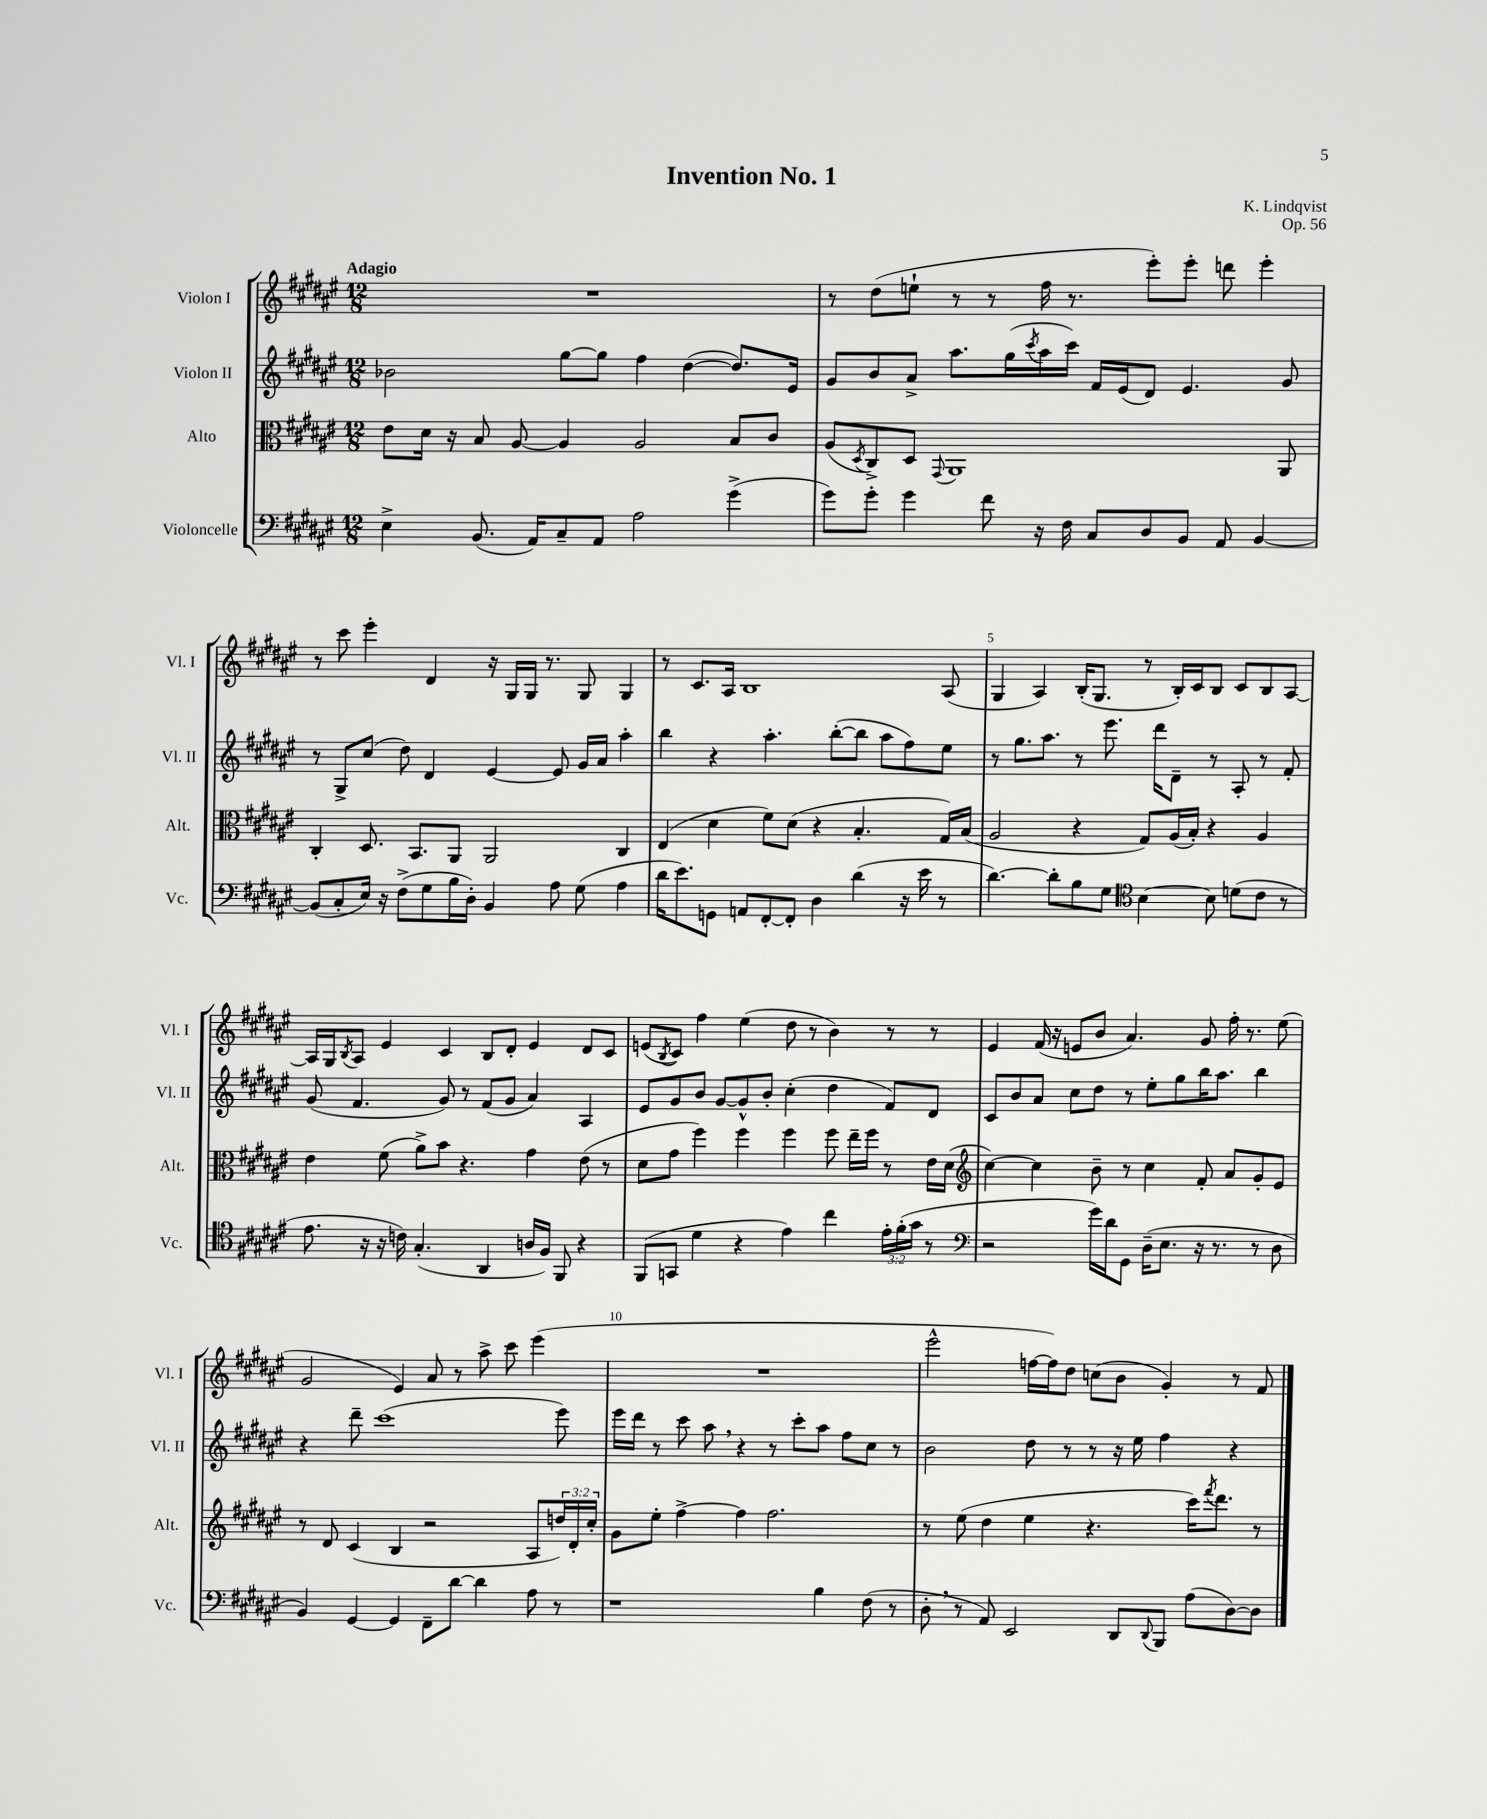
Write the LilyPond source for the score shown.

\header { title = "Invention No. 1" composer = "K. Lindqvist" opus = "Op. 56" }
<<
\new StaffGroup <<
\new Staff = "s0" \with { instrumentName = "Violon I" shortInstrumentName = "Vl. I" } {
    \clef treble \key fis \major \numericTimeSignature \time 12/8 \tempo "Adagio"
    R1. |
    r8 dis''8( e''8-! r8 r8 fis''16 r8. eis'''8-.) eis'''8-. d'''8 eis'''4-. |
    r8 cis'''8 eis'''4-. dis'4 r16 gis16 gis16 r8. gis8 gis4 |
    r8 cis'8. ais16 b1 ais8( |
    gis4 ais4) b16-.( gis8. r8 b16-.) cis'16 b8 cis'8 b8 ais8~ |
    ais16 gis16 \acciaccatura { b8 } ais8 eis'4 cis'4 b8 dis'8-. eis'4 dis'8 cis'8 |
    e'8( \acciaccatura { b8 } cis'8) fis''4 eis''4( dis''8 r8 b'4) r8 r8 |
    eis'4 fis'16( r16 e'8 b'8 ais'4.) gis'8 fis''16-. r8. eis''8( |
    gis'2 eis'4) ais'8 r8 ais''8-> cis'''8 eis'''4( |
    R1. |
    eis'''2-^ f''16~ f''16) dis''8 c''8( b'8 gis'4-.) r8 fis'8 \bar "|." |
}
\new Staff = "s1" \with { instrumentName = "Violon II" shortInstrumentName = "Vl. II" } {
    \clef treble \key fis \major \numericTimeSignature \time 12/8
    bes'2 gis''8~ gis''8 fis''4 dis''4~( dis''8.) eis'16 |
    gis'8 b'8 ais'8-> ais''8. gis''16( \acciaccatura { cis'''8 } ais''16 cis'''16) fis'16 eis'16( dis'8) eis'4. gis'8 |
    r8 gis8-> cis''8( dis''8) dis'4 eis'4~ eis'8 gis'16 ais'16 ais''4-. |
    b''4 r4 ais''4.-. b''8~-.( b''8 ais''8 fis''8) eis''8 |
    r8 gis''8. ais''8. r8 eis'''8. dis'''16 dis'8-- r8 ais8-. r8 fis'8-. |
    gis'8( fis'4. gis'8) r8 fis'8( gis'8 ais'4) ais4 |
    eis'8 gis'8 b'8 gis'8~ gis'8-^ b'8-. cis''4-.( dis''4 fis'8) dis'8 |
    cis'8 b'8 ais'8 cis''8 dis''8 r8 eis''8-. gis''8 b''16 ais''8. b''4 |
    r4 dis'''8-- cis'''1( eis'''8) |
    eis'''16 dis'''16 r8 cis'''8 ais''8 \breathe r4 r8 cis'''8-. ais''8 fis''8 cis''8 r8 |
    b'2 dis''8 r8 r8 r16 eis''16 fis''4 r4 \bar "|." |
}
\new Staff = "s2" \with { instrumentName = "Alto" shortInstrumentName = "Alt." } {
    \clef alto \key fis \major \numericTimeSignature \time 12/8 \override Staff.TupletNumber.text = #tuplet-number::calc-fraction-text
    eis'8 dis'16 r16 b8 ais8~ ais4 ais2 b8 cis'8 |
    ais8( \acciaccatura { dis8 } cis8->) dis8 \appoggiatura { gis,8 } ais,1 ais,8 |
    cis4-. dis8. b,8. ais,8 ais,2 cis4 |
    eis4( dis'4 fis'8) dis'8( r4 b4.-. gis16) b16( |
    ais2 r4 gis8) ais16( b16-.) r4 ais4 |
    eis'4 fis'8( ais'8->) b'8 r4. gis'4 eis'8( r8 |
    dis'8 gis'8 fis''4) fis''4 fis''4 fis''8 eis''16-- fis''16 r8 eis'16 dis'16( |
    \clef treble cis''4~) cis''4 b'8-- r8 cis''4 fis'8-. ais'8 gis'8-. eis'8 |
    r8 dis'8 cis'4( b4 r2 ais8 \tuplet 3/2 { d''16) dis'16-. cis''16-. } |
    gis'8 eis''8-. fis''4~-> fis''4 fis''2. |
    r8 eis''8( dis''4 eis''4 r4. cis'''16) \acciaccatura { fis'''8 } dis'''8. r8 \bar "|." |
}
\new Staff = "s3" \with { instrumentName = "Violoncelle" shortInstrumentName = "Vc." } {
    \clef bass \key fis \major \numericTimeSignature \time 12/8 \override Staff.TupletNumber.text = #tuplet-number::calc-fraction-text
    eis4-> b,8.( ais,16) cis8-- ais,8 ais2 gis'4->( |
    gis'8) gis'8-. gis'4 fis'8 r16 fis16 cis8 dis8 b,8 ais,8 b,4~ |
    b,8( cis8-. eis16) r16 fis8->( gis8 b16 dis16-.) b,4 ais8 gis8( ais4 |
    dis'16 eis'8.) g,8 a,8 fis,8~-. fis,8-. dis4 dis'4( r16 eis'16 r8 |
    dis'4.~) dis'8-. b8 gis8 \clef tenor b4~ b8 d'8( cis'8 r8 |
    eis'8. r16 r16 c'16) gis4.-.( ais,4 a16 fis16) fis,8 r4 |
    fis,8( g,8 dis'4 r4 eis'4) cis''4 \tuplet 3/2 { eis'16-. fis'16-.( gis'16 } r8 |
    \clef bass r2 gis'16) dis'16 gis,8 dis16--( eis8. r16 r8. r8 dis8 |
    b,4) gis,4~ gis,4 fis,8-- dis'8~ dis'4 ais8 r8 |
    r1 b4 fis8( r8 |
    dis8-. \breathe r8 ais,8) eis,2 dis,8 \appoggiatura { dis,8 } b,,8 ais8( dis8~) dis8 \bar "|." |
}
>>
>>
\layout { \context { \Score \override BarNumber.break-visibility = ##(#f #t #t) barNumberVisibility = #(every-nth-bar-number-visible 5) } }
